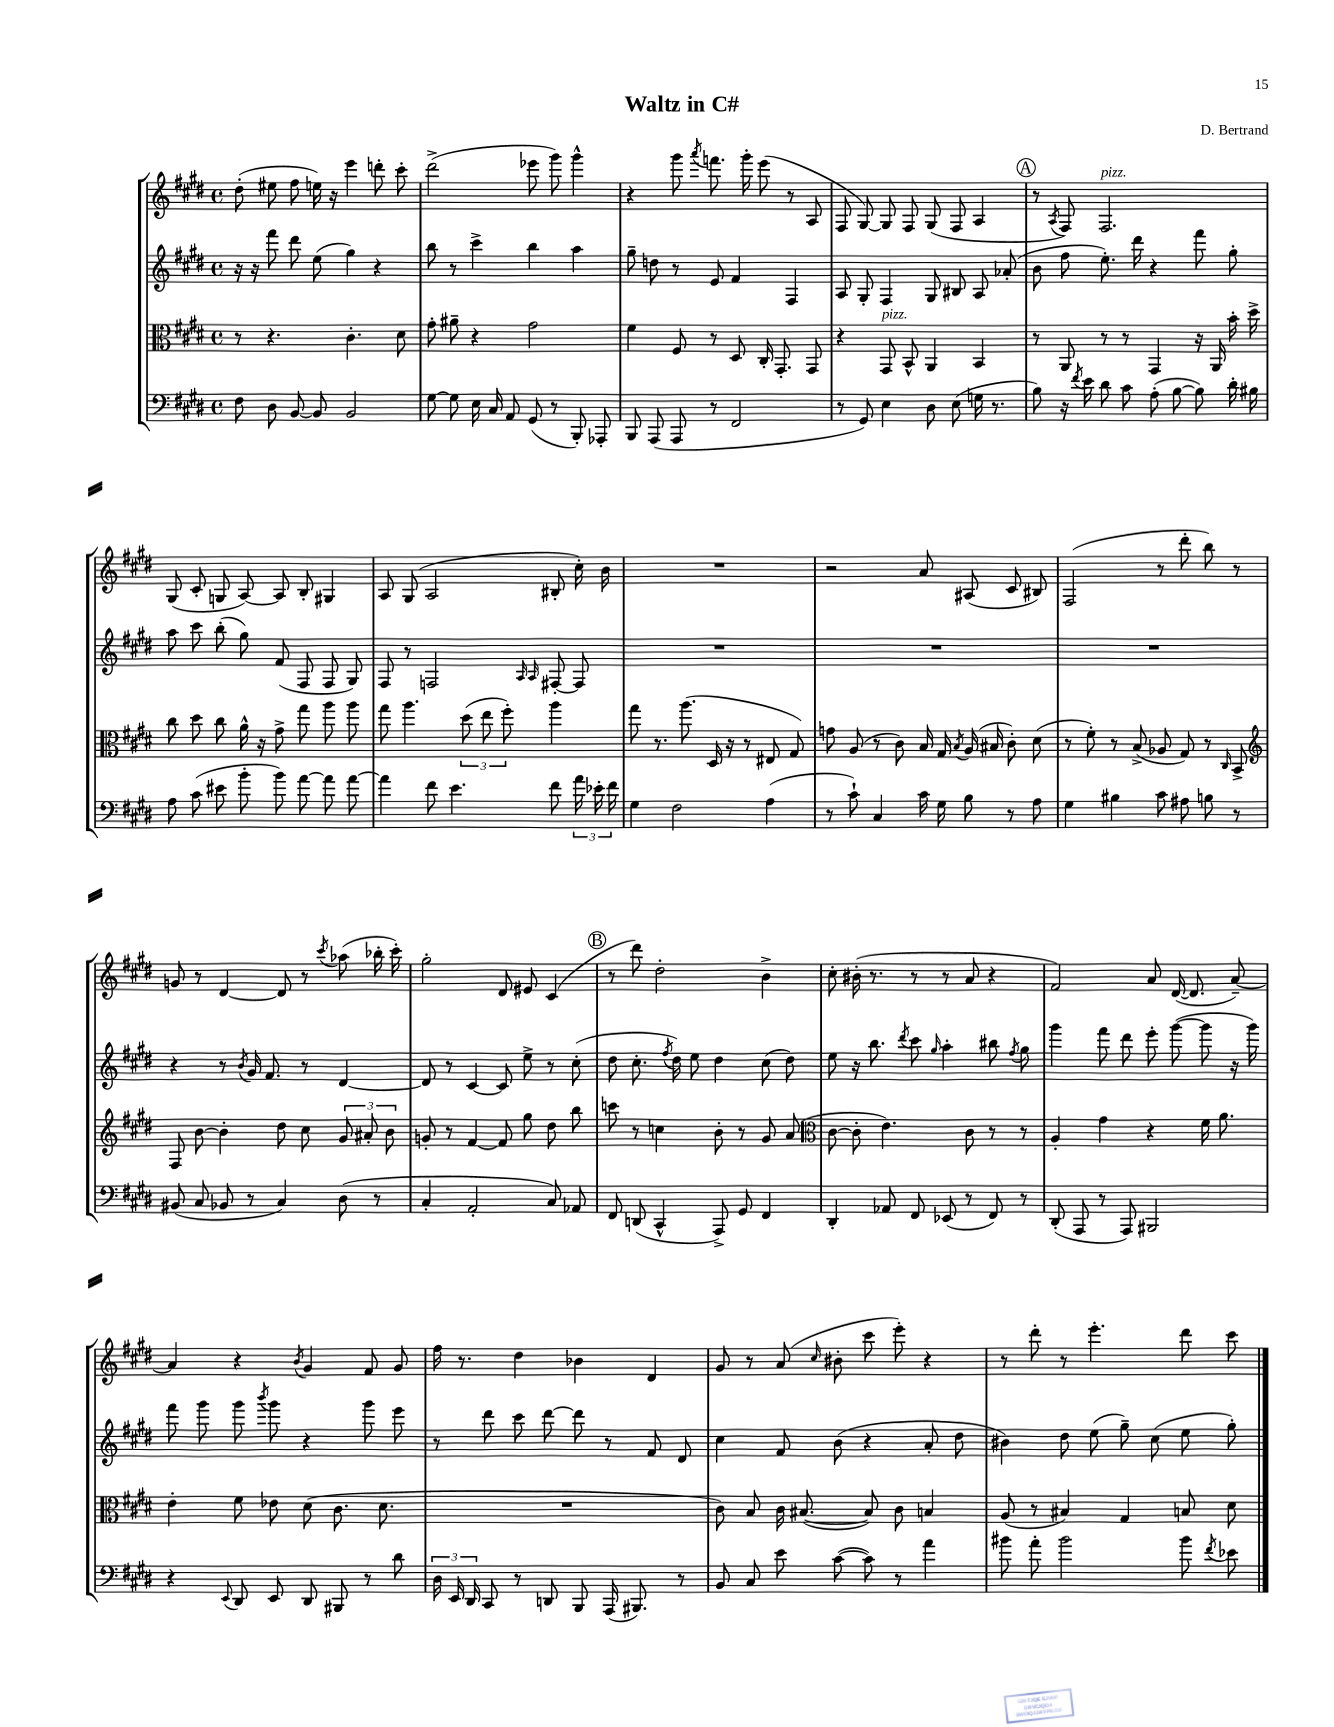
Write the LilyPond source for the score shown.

\header { title = "Waltz in C#" composer = "D. Bertrand" }
<<
\new StaffGroup <<
\new Staff = "s0" {
    \clef treble \key e \major \defaultTimeSignature \time 4/4
    \autoBeamOff dis''8-.( eis''8 fis''8 e''16) r16 e'''4 d'''8-. cis'''8-. |
    dis'''2->( ees'''8 gis'''8) gis'''4-^ |
    r4 gis'''8 \acciaccatura { a'''8 } f'''8. gis'''16-. e'''8( r8 a8 |
    fis8 gis8~) gis8 fis8 gis8( fis8 a4 |
    \mark \markup { \circle "A" } r8 \acciaccatura { a8 } fis8) fis2.^\markup { \italic "pizz." } |
    gis8( cis'8-. g8 a8~) a8 b8-. gis4 |
    a8 gis8( a2 bis8-. cis''16-.) b'16 |
    R1 |
    r2 a'8 ais8( cis'8 bis8) |
    fis2( r8 dis'''8-. b''8) r8 |
    g'8 r8 dis'4~ dis'8 r8 \acciaccatura { cis'''8 } aes''8( bes''16-. cis'''16-.) |
    gis''2-. dis'8 eis'8 cis'4( |
    \mark \markup { \circle "B" } r8 dis'''8) dis''2-. b'4-> |
    cis''8-. bis'16-.( r8. r8 r8 a'8 r4 |
    fis'2) a'8 dis'16~( dis'8. a'8~--) |
    a'4 r4 \acciaccatura { b'8 } gis'4 fis'8 gis'8 |
    fis''16 r8. dis''4 bes'4 dis'4 |
    gis'8 r8 a'8( \grace { cis''16 } bis'8-. cis'''8 e'''8-.) r4 |
    r8 dis'''8-. r8 e'''4.-. dis'''8 cis'''8 \bar "|." |
}
\new Staff = "s1" {
    \clef treble \key e \major \defaultTimeSignature \time 4/4
    \autoBeamOff r16 r16 fis'''8 dis'''8 e''8( gis''4) r4 |
    b''8 r8 cis'''4-> b''4 a''4 |
    gis''8-- d''8 r8 e'8 fis'4 fis4 |
    a8 gis8-. fis4 gis8 bis8 a8 aes'8-.( |
    \mark \markup { \circle "A" } b'8 fis''8 e''8.-.) dis'''16 r4 fis'''8 gis''8-. |
    a''8 cis'''8 b''8-.( gis''8) fis'8( fis8 fis8 gis8) |
    fis8 r8 f2 \grace { a16 a16 } fis8~-. fis8 |
    R1 |
    R1 |
    R1 |
    r4 r8 \acciaccatura { b'8 } gis'16 fis'8. r8 dis'4~ |
    dis'8 r8 cis'4~ cis'8 e''8-> r8 cis''8-.( |
    \mark \markup { \circle "B" } dis''8 cis''8.-. \acciaccatura { fis''8 } dis''16) e''8 dis''4 cis''8( dis''8) |
    e''8 r16 b''8. \acciaccatura { dis'''8 } cis'''8 \grace { gis''16 } a''4-. bis''8 \acciaccatura { fis''8 } gis''8 |
    gis'''4 fis'''8 dis'''8 e'''8-. gis'''8~( gis'''8 r16 gis'''16) |
    fis'''8 gis'''8 gis'''8 \acciaccatura { b'''8 } gis'''8 r4 gis'''8 e'''8 |
    r8 dis'''8 cis'''8 dis'''8~ dis'''8 r8 fis'8 dis'8 |
    cis''4 fis'8 b'8( r4 a'8-. dis''8 |
    bis'4) dis''8 e''8( gis''8--) cis''8( e''8 gis''8-.) \bar "|." |
}
\new Staff = "s2" {
    \clef alto \key e \major \defaultTimeSignature \time 4/4
    \autoBeamOff r8 r4. cis'4.-. dis'8 |
    gis'8-. ais'8-- r4 gis'2 |
    fis'4 fis8 r8 dis8 cis16-. gis,8.-. gis,8 |
    r4 gis,8^\markup { \italic "pizz." } b,8-^ a,4 b,4 |
    \mark \markup { \circle "A" } r8 a,8 r8 r8 gis,4 r16 a,16 b'16-. dis''16-> |
    cis''8 dis''8 cis''8 a'16-^ r16 gis'8-> gis''8 a''8 a''8 |
    gis''8 a''4. \tuplet 3/2 { dis''8( e''8 fis''8-.) } a''4 |
    gis''8 r8. a''8.( dis16 r16 r8 eis8 gis8) |
    g'8 a8( r8 cis'8) b16 gis16 \acciaccatura { b8 } a16( bis16 cis'8-.) dis'8( |
    r8 fis'8-.) r8 b8->( aes8 gis8) r8 \grace { cis16 } b,8-> |
    \clef treble fis8 b'8~ b'4-. dis''8 cis''8 \tuplet 3/2 { gis'8 ais'8-. b'8 } |
    g'8-. r8 fis'4~ fis'8 gis''8 dis''8 b''8 |
    \mark \markup { \circle "B" } c'''8 r8 c''4 b'8-. r8 gis'8 a'8( |
    \clef alto cis'8~ cis'8-. e'4.) cis'8 r8 r8 |
    a4-. gis'4 r4 fis'16 a'8. |
    e'4-. fis'8 ees'8 dis'8( cis'8. dis'8. |
    R1 |
    cis'8) b8 cis'16 bis8.~( bis8) cis'8 b4 |
    a8( r8 bis4) gis4 b8 dis'8 \bar "|." |
}
\new Staff = "s3" {
    \clef bass \key e \major \defaultTimeSignature \time 4/4
    \autoBeamOff fis8 dis8 b,8~ b,8 b,2 |
    gis8~ gis8 e16 cis16 a,8 gis,8( r8 b,,8-.) aes,,8-. |
    b,,8 a,,8( a,,8 r8 fis,2 |
    r8 gis,8) e4 dis8 e8( g16 r8. |
    \mark \markup { \circle "A" } b8) r16 \acciaccatura { fis'8 } e'16 dis'8 cis'8 a8-.( b8~ b8) dis'16-. bis16 |
    a8 cis'8( eis'8 b'8-. b'8) a'8~ a'8 a'8~ |
    a'4 fis'8 e'4. fis'8 \tuplet 3/2 { a'16 ees'16-. fis'16 } |
    gis4 fis2 a4( |
    r8 cis'8-!) cis4 cis'16 gis16 b8 r8 a8 |
    gis4 bis4 cis'8 ais8 b8 r8 |
    bis,8( cis8 bes,8 r8 cis4) dis8( r8 |
    cis4-. a,2-. cis8) aes,8 |
    \mark \markup { \circle "B" } fis,8 d,8( cis,4-^ a,,8->) gis,8 fis,4 |
    dis,4-. aes,8 fis,8 ees,8( r8 fis,8) r8 |
    dis,8-.( a,,8 r8 a,,8) bis,,2 |
    r4 \appoggiatura { e,8 } dis,8 e,8 dis,8 bis,,8 r8 dis'8 |
    \tuplet 3/2 { dis16 e,16 dis,16 } cis,8 r8 d,8 b,,8 a,,16( bis,,8.) r8 |
    b,8 cis8 e'8 cis'8~( cis'8) r8 a'4 |
    bis'8 a'8-. bis'2 bis'8 \acciaccatura { fis'8 } ees'8 \bar "|." |
}
>>
>>
\layout { \context { \Score \remove "Bar_number_engraver" } }
